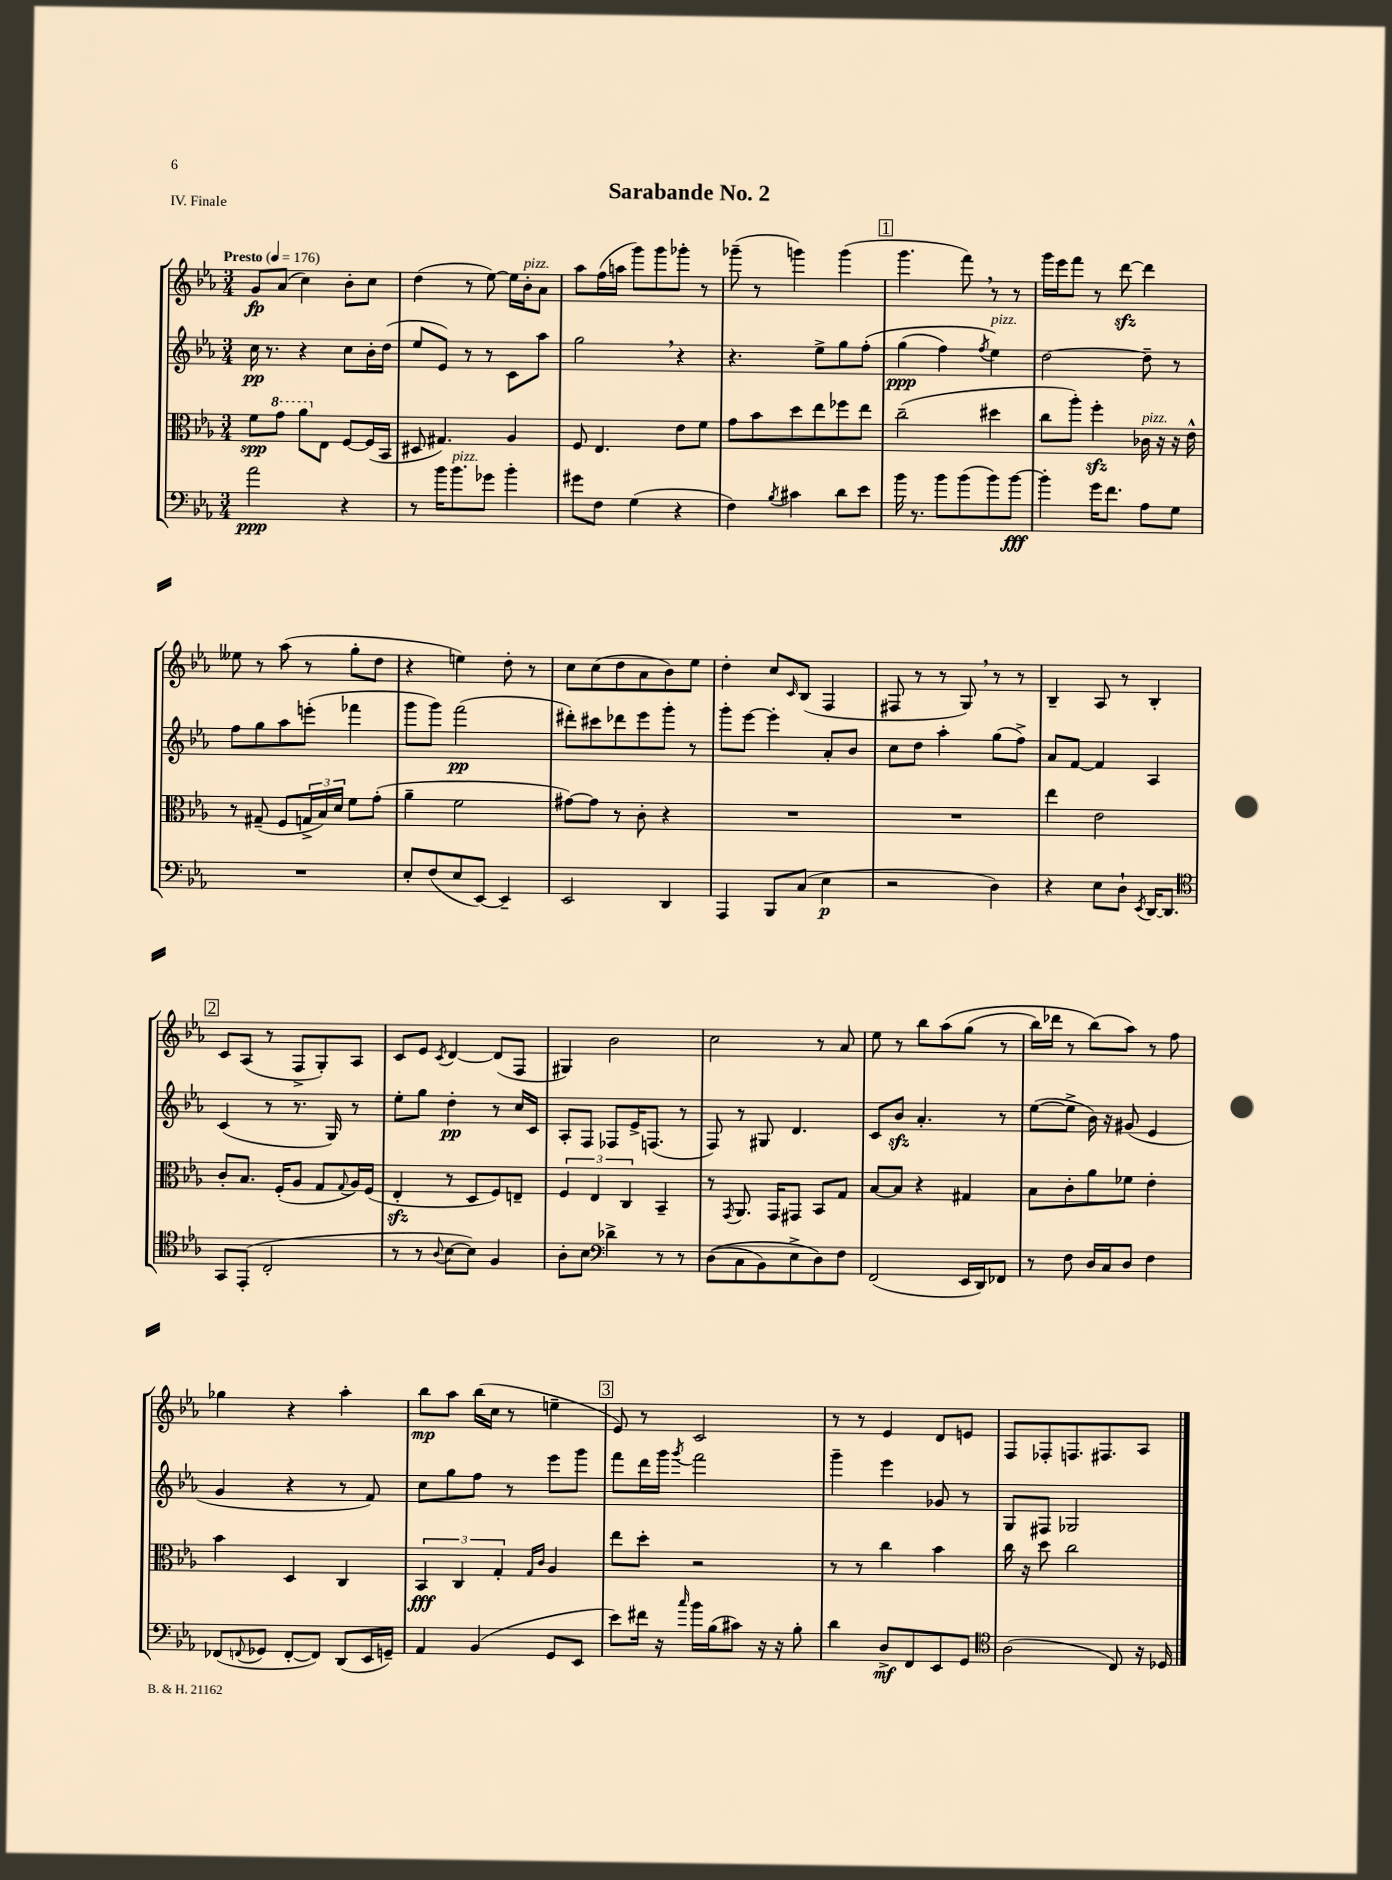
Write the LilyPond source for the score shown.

\header { title = "Sarabande No. 2" piece = "IV. Finale" }
<<
\new StaffGroup <<
\new Staff = "s0" {
    \clef treble \key ees \major \numericTimeSignature \time 3/4 \tempo "Presto" 4 = 176
    g'8\fp aes'8( c''4) bes'8-. c''8 |
    d''4( r8 ees''8~) ees''16 bes'16-.^\markup { \italic "pizz." } aes'8 |
    aes''8 f''16( a''16 g'''8) g'''8 ges'''8-. r8 |
    ges'''8--( r8 g'''4) g'''4( |
    \mark \markup { \box "1" } g'''4. f'''8) \breathe r8 r8 |
    g'''16 ees'''16 f'''8 r8 d'''8~\sfz d'''4 |
    eeses''8 r8 aes''8( r8 g''8-. d''8 |
    r4 e''4) d''8-. r8 |
    c''8 c''8( d''8 aes'8 bes'8) ees''8 |
    d''4-. c''8 \grace { c'16 } bes8( f4 |
    fis8 r8 r8 g8) \breathe r8 r8 |
    bes4-- aes8 r8 bes4-. |
    \mark \markup { \box "2" } c'8 aes8( r8 f8-> g8-.) aes8 |
    c'8 ees'8 \acciaccatura { c'8 } d'4~ d'8( f8 |
    gis4) bes'2 |
    c''2 r8 aes'8 |
    ees''8 r8 bes''8 aes''8\( g''8( r8 |
    bes''16) des'''16 r8 bes''8(\) aes''8) r8 f''8 |
    ges''4 r4 aes''4-. |
    bes''8\mp aes''8 bes''16( c''16 r8 e''4-- |
    \mark \markup { \box "3" } ees'8) r8 c'2 |
    r8 r8 ees'4 d'8 e'8 |
    f8 fes8-. f8. fis8. aes8 \bar "|." |
}
\new Staff = "s1" {
    \clef treble \key ees \major \numericTimeSignature \time 3/4
    c''16\pp r8. r4 c''8 bes'16-. d''16( |
    ees''8 ees'8) r8 r8 c'8 aes''8 |
    g''2 \breathe r4 |
    r4. ees''8-> g''8 f''8-.\( |
    \mark \markup { \box "1" } g''4\ppp( f''4) \acciaccatura { f''8 } ees''4^\markup { \italic "pizz." }\) |
    d''2~ d''8-- r8 |
    f''8 g''8 aes''8 e'''8-.( fes'''4 |
    g'''8 g'''8) f'''2\pp( |
    dis'''8-.) cis'''8 des'''8 ees'''8 g'''8-. r8 |
    g'''8-. ees'''8~ ees'''4-. aes'8-. bes'8 |
    c''8 d''8 aes''4-. g''8( f''8->) |
    aes'8 f'8~ f'4 aes4 |
    \mark \markup { \box "2" } c'4( r8 r8. g16) r8 |
    ees''8-. g''8 d''4-.\pp r8 c''16 c'16 |
    aes8-. f8 fes8 ees'16-> f8.( r8 |
    f8) r8 gis8 d'4. |
    c'8 bes'8\sfz aes'4.-. r8 |
    ees''8~( ees''8-> bes'16) r16 gis'8( ees'4 |
    g'4 r4 r8 f'8) |
    c''8 g''8 f''8 r8 ees'''8 g'''8 |
    \mark \markup { \box "3" } f'''8 d'''16 g'''16 \acciaccatura { g'''8 } f'''2 |
    g'''4-- ees'''4 ges'8 r8 |
    g8 fis8 ges2 \bar "|." |
}
\new Staff = "s2" {
    \clef alto \key ees \major \numericTimeSignature \time 3/4
    f'8\spp \ottava #1 g''8 aes''8 \ottava #0 ees8 f8~ f16( bes,16 |
    dis8 gis4.) aes4 |
    f8 ees4. ees'8 f'8 |
    g'8 bes'8 d''8 ees''8 fes''8 ees''8 |
    \mark \markup { \box "1" } c''2--( dis''4 |
    c''8 aes''8-.) f''4-.\sfz ces'16^\markup { \italic "pizz." } r16 r16 ees'16-^ |
    r8 gis8--( f8 \tuplet 3/2 { g16-> bes16) d'16 } f'8 g'8-.( |
    aes'4-- f'2 |
    gis'8~) gis'8 r8 c'8-. r4 |
    R2. |
    R2. |
    ees''4 ees'2 |
    \mark \markup { \box "2" } c'8-. bes8. f16-.( aes8 g8 \appoggiatura { g8 } aes16) f16( |
    ees4-.\sfz r8 d8 f8) e8-- |
    \tuplet 3/2 { f4 ees4 c4 } bes,4-- |
    r8 \acciaccatura { g,8 } aes,8. g,16 gis,8 bes,8 g8 |
    bes8~ bes8 r4 gis4 |
    bes8 c'8-. aes'8 fes'8 ees'4-. |
    bes'4 d4 c4 |
    \tuplet 3/2 { bes,4\fff c4 g4-. } \grace { g16 c'16 } aes4 |
    \mark \markup { \box "3" } ees''8 d''8-. r2 |
    r8 r8 c''4 bes'4 |
    c''16 r16 d''8 c''2 \bar "|." |
}
\new Staff = "s3" {
    \clef bass \key ees \major \numericTimeSignature \time 3/4
    aes'2\ppp r4 |
    r8 bes'16 bes'8.^\markup { \italic "pizz." } ges'8 bes'4-. |
    gis'8 f8 g4( r4 |
    f4) \acciaccatura { bes8 } cis'4 d'8 ees'8 |
    \mark \markup { \box "1" } bes'16 r8. bes'8 bes'8( bes'8) bes'8~\fff |
    bes'4-. g'16 f'8. aes8 g8 |
    R2. |
    ees8-. f8( ees8 ees,8~) ees,4-- |
    ees,2 d,4 |
    aes,,4 bes,,8 c8( ees4\p |
    r2 d4) |
    r4 ees8 d8-! \acciaccatura { ees,8 } d,16~ d,8. |
    \mark \markup { \box "2" } \clef tenor g,8 ees,8-.( c2-. |
    r8 r8 \appoggiatura { aes8 } bes8~ bes8) f4 |
    aes8-. bes8 \clef bass des'4-> r8 r8 |
    d8(\( c8 bes,8) ees8-> d8\) f8 |
    f,2( ees,16 d,16) fes,8 |
    r8 f8 d16 c16 d8 f4 |
    fes,8( \appoggiatura { f,8 } ges,8 f,8~-. f,8) d,8( ees,16 g,16--) |
    aes,4 bes,4( g,8 ees,8 |
    \mark \markup { \box "3" } ees'8) fis'16 r16 \grace { c''16 } bes'16 bes16( cis'8) r16 r16 bes8-. |
    d'4 d8->\mf f,8 ees,8 g,8 |
    \clef tenor aes2( c8) r16 des16 \bar "|." |
}
>>
>>
\layout { \context { \Score \remove "Bar_number_engraver" } }
